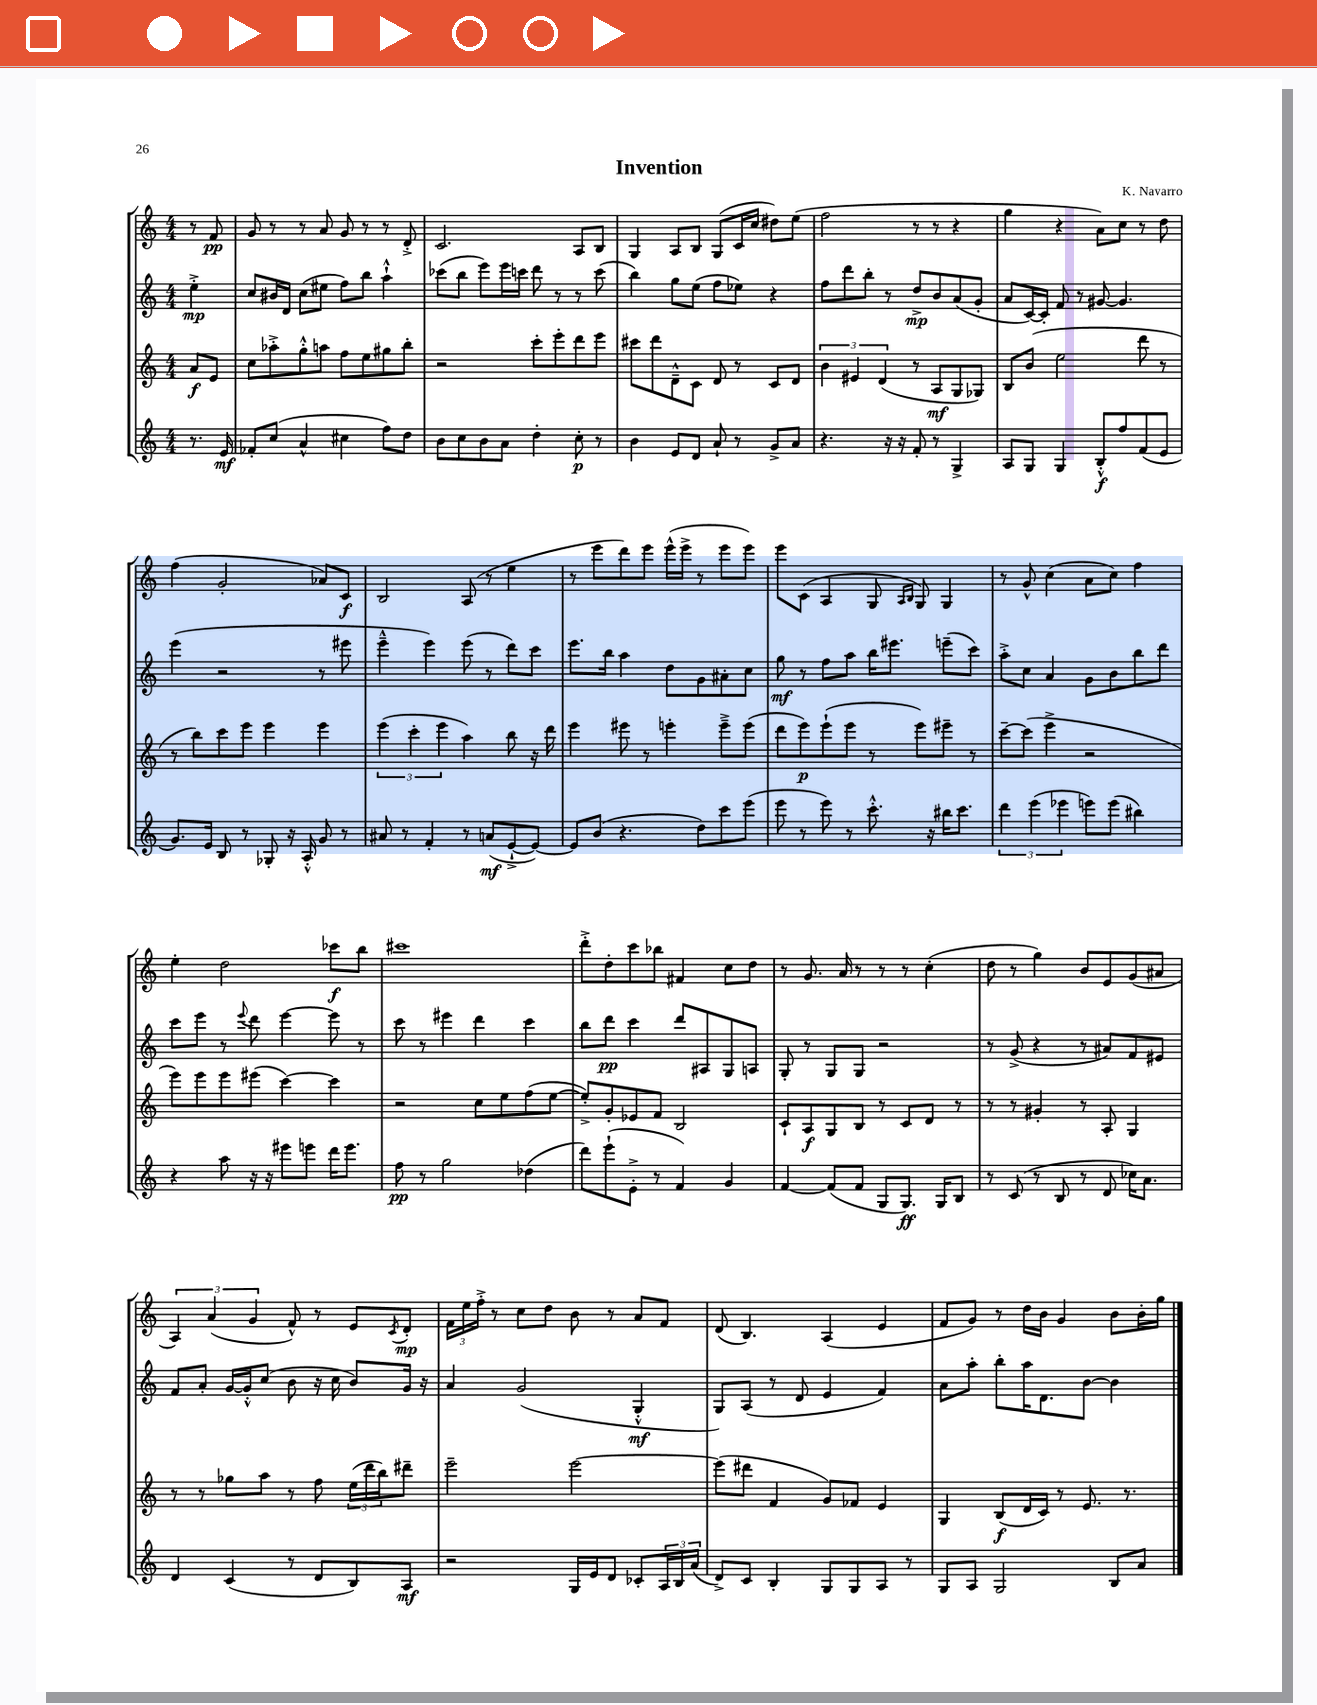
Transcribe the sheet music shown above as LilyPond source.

\header { title = "Invention" composer = "K. Navarro" }
<<
\new StaffGroup <<
\new Staff = "s0" {
    \clef treble \key c \major \numericTimeSignature \time 4/4 \partial 4
    r8 f'8\pp |
    g'8 r8 r8 a'8 g'8 r8 r8 d'8-.-> |
    c'2. a8 b8 |
    g4 a8 b8 g8( c'16 c''16 dis''8) e''8( |
    f''2 r8 r8 r4 |
    g''4 r4 a'8) c''8 r8 d''8 |
    f''4( g'2-. aes'8) c'8\f |
    b2 a8( r8 e''4 |
    r8 e'''8 d'''8) e'''8 e'''16-^( e'''16-> r8 e'''8 e'''8) |
    e'''8 c'8( a4 g8 \grace { a16 b16 } g8) g4 |
    r8 g'8-^ c''4( a'8 c''8) f''4 |
    e''4-. d''2 ces'''8\f b''8 |
    cis'''1 |
    d'''8-.-> d''8-. c'''8 bes''8 fis'4 c''8 d''8 |
    r8 g'8. a'16 r8 r8 r8 c''4-.( |
    d''8 r8 g''4) b'8 e'8 g'8( ais'8 |
    \tuplet 3/2 { a4) a'4( g'4 } f'8-^) r8 e'8 \acciaccatura { c'8 } d'8-.\mp |
    \tuplet 3/2 { f'16 e''16 f''16-.-> } r8 c''8 d''8 b'8 r8 a'8 f'8 |
    d'8( b4.) a4( e'4 |
    f'8 g'8) r8 d''16 b'16 g'4 b'8 b'16-. g''16 \bar "|." |
}
\new Staff = "s1" {
    \clef treble \key c \major \numericTimeSignature \time 4/4 \partial 4
    e''4-.->\mp |
    c''8 bis'16 d'16 c''8( eis''8 f''8) b''8 a''4-!-^ |
    ces'''8( b''8 e'''8) e'''16 c'''16 d'''8 r8 r8 c'''8( |
    b''4) g''8 e''8( f''8 ees''8) r4 |
    f''8 d'''8 b''8-. r8 d''8->\mp b'8 a'8( g'8-. |
    a'8 c'16~) c'16-. f'8 r8 gis'8~ gis'4. |
    e'''4( r2 r8 eis'''8 |
    e'''4---^ e'''4) e'''8( r8 d'''8) c'''8 |
    e'''8. b''16 a''4 d''8 g'8 ais'8-. c''8 |
    g''8\mf r8 f''8 a''8 b''16 eis'''8. e'''8--( c'''8) |
    a''8-.-> c''8 a'4 g'8 b'8 b''8 d'''8 |
    c'''8 e'''8 r8 \appoggiatura { e'''8 } d'''8 e'''4~ e'''8 r8 |
    c'''8 r8 eis'''4 d'''4 c'''4 |
    b''8 d'''8\pp c'''4 d'''8 ais8 g8 a8 |
    g8-. r8 g8 g8 r2 |
    r8 g'8->( r4 r8 ais'8) f'8 eis'8 |
    f'8 a'8-. g'16~ g'16-.-^ c''8( b'8 r16 c''16 b'8) g'16 r16 |
    a'4 g'2( g4-.-^\mf |
    g8) a8( r8 d'8 e'4 f'4) |
    a'8 a''8-. b''8-. a''16 d'8. b'8~ b'4 \bar "|." |
}
\new Staff = "s2" {
    \clef treble \key c \major \numericTimeSignature \time 4/4 \partial 4
    a'8\f e'8 |
    c''8 aes''8-.-> g''8-.-^ a''8 f''8 e''8 gis''8 b''8-. |
    r2 c'''8-. e'''8-. d'''8 e'''8 |
    cis'''8 d'''8 d'8---^ c'8 d'8 r8 c'8 d'8 |
    \tuplet 3/2 { b'4 eis'4 d'4( } r8 a8\mf g8 ges8) |
    b8 b'8( e''2 d'''8 r8 |
    r8 b''8) c'''8 e'''8 e'''4 e'''4 |
    \tuplet 3/2 { e'''4( c'''4-. e'''4 } a''4) b''8 r16 d'''16 |
    e'''4 eis'''8 r8 e'''4-. e'''8---> e'''8( |
    d'''8 e'''8\p) e'''8-!( e'''8 r8 e'''8) eis'''8-- r8 |
    c'''8~-- c'''8( e'''4-> r2 |
    e'''8) e'''8 e'''8 eis'''8( c'''4~) c'''4 |
    r2 c''8 e''8 f''8( e''8~ |
    e''8-.->) g'8-. ees'8 f'8 b2 |
    c'8-! a8\f g8 b8 r8 c'8 d'8 r8 |
    r8 r8 gis'4-. r8 a8-. g4 |
    r8 r8 ges''8 a''8 r8 f''8 \tuplet 3/2 { e''16( d'''16 b''16) } dis'''8-- |
    e'''2-- e'''2~ |
    e'''8( dis'''8 f'4 g'8) fes'8 e'4 |
    g4 b8\f( d'16 c'16) r8 e'8. r8. \bar "|." |
}
\new Staff = "s3" {
    \clef treble \key c \major \numericTimeSignature \time 4/4 \partial 4
    r8. e'16\mf |
    fes'8-. c''8( a'4-^ cis''4 f''8) d''8 |
    b'8 c''8 b'8 a'8 d''4-. c''8-.\p r8 |
    b'4 e'8 d'8 a'8-! r8 g'8-> a'8 |
    r4. r16 r16 f'8-. r8 g4-> |
    a8 g8 g4 b8-.-^\f f''8 f'8( e'8 |
    g'8.) e'16 b8 r8 ges8-. r16 a16-.-^ g'8 r8 |
    ais'8 r8 f'4-. r8 a'8\mf( e'8~-!-> e'8~) |
    e'8 b'8( r4. d''8) c'''8 e'''8( |
    e'''8 r8 e'''8) r8 c'''8.-.-^ r16 bis''16 c'''8. |
    \tuplet 3/2 { d'''4 e'''4( ees'''4 } e'''8) e'''8( bis''4) |
    r4 a''8 r16 r16 eis'''8 e'''8 d'''16 e'''8. |
    f''8\pp r8 g''2 des''4( |
    d'''8) e'''8-!( e'8-.-> r8 f'4) g'4 |
    f'4~ f'8( f'8 g8 g8.\ff) g16 b8 |
    r8 c'8( r8 b8 r8 d'8 ces''16) a'8. |
    d'4 c'4( r8 d'8 b8) a8\mf |
    r2 g16 e'16 d'8 ces'8-. \tuplet 3/2 { a16 b16 a'16( } |
    d'8->) c'8 b4-. g8 g8 a8 r8 |
    g8 a8 g2 b8 a'8 \bar "|." |
}
>>
>>
\layout { \context { \Score \remove "Bar_number_engraver" } }
